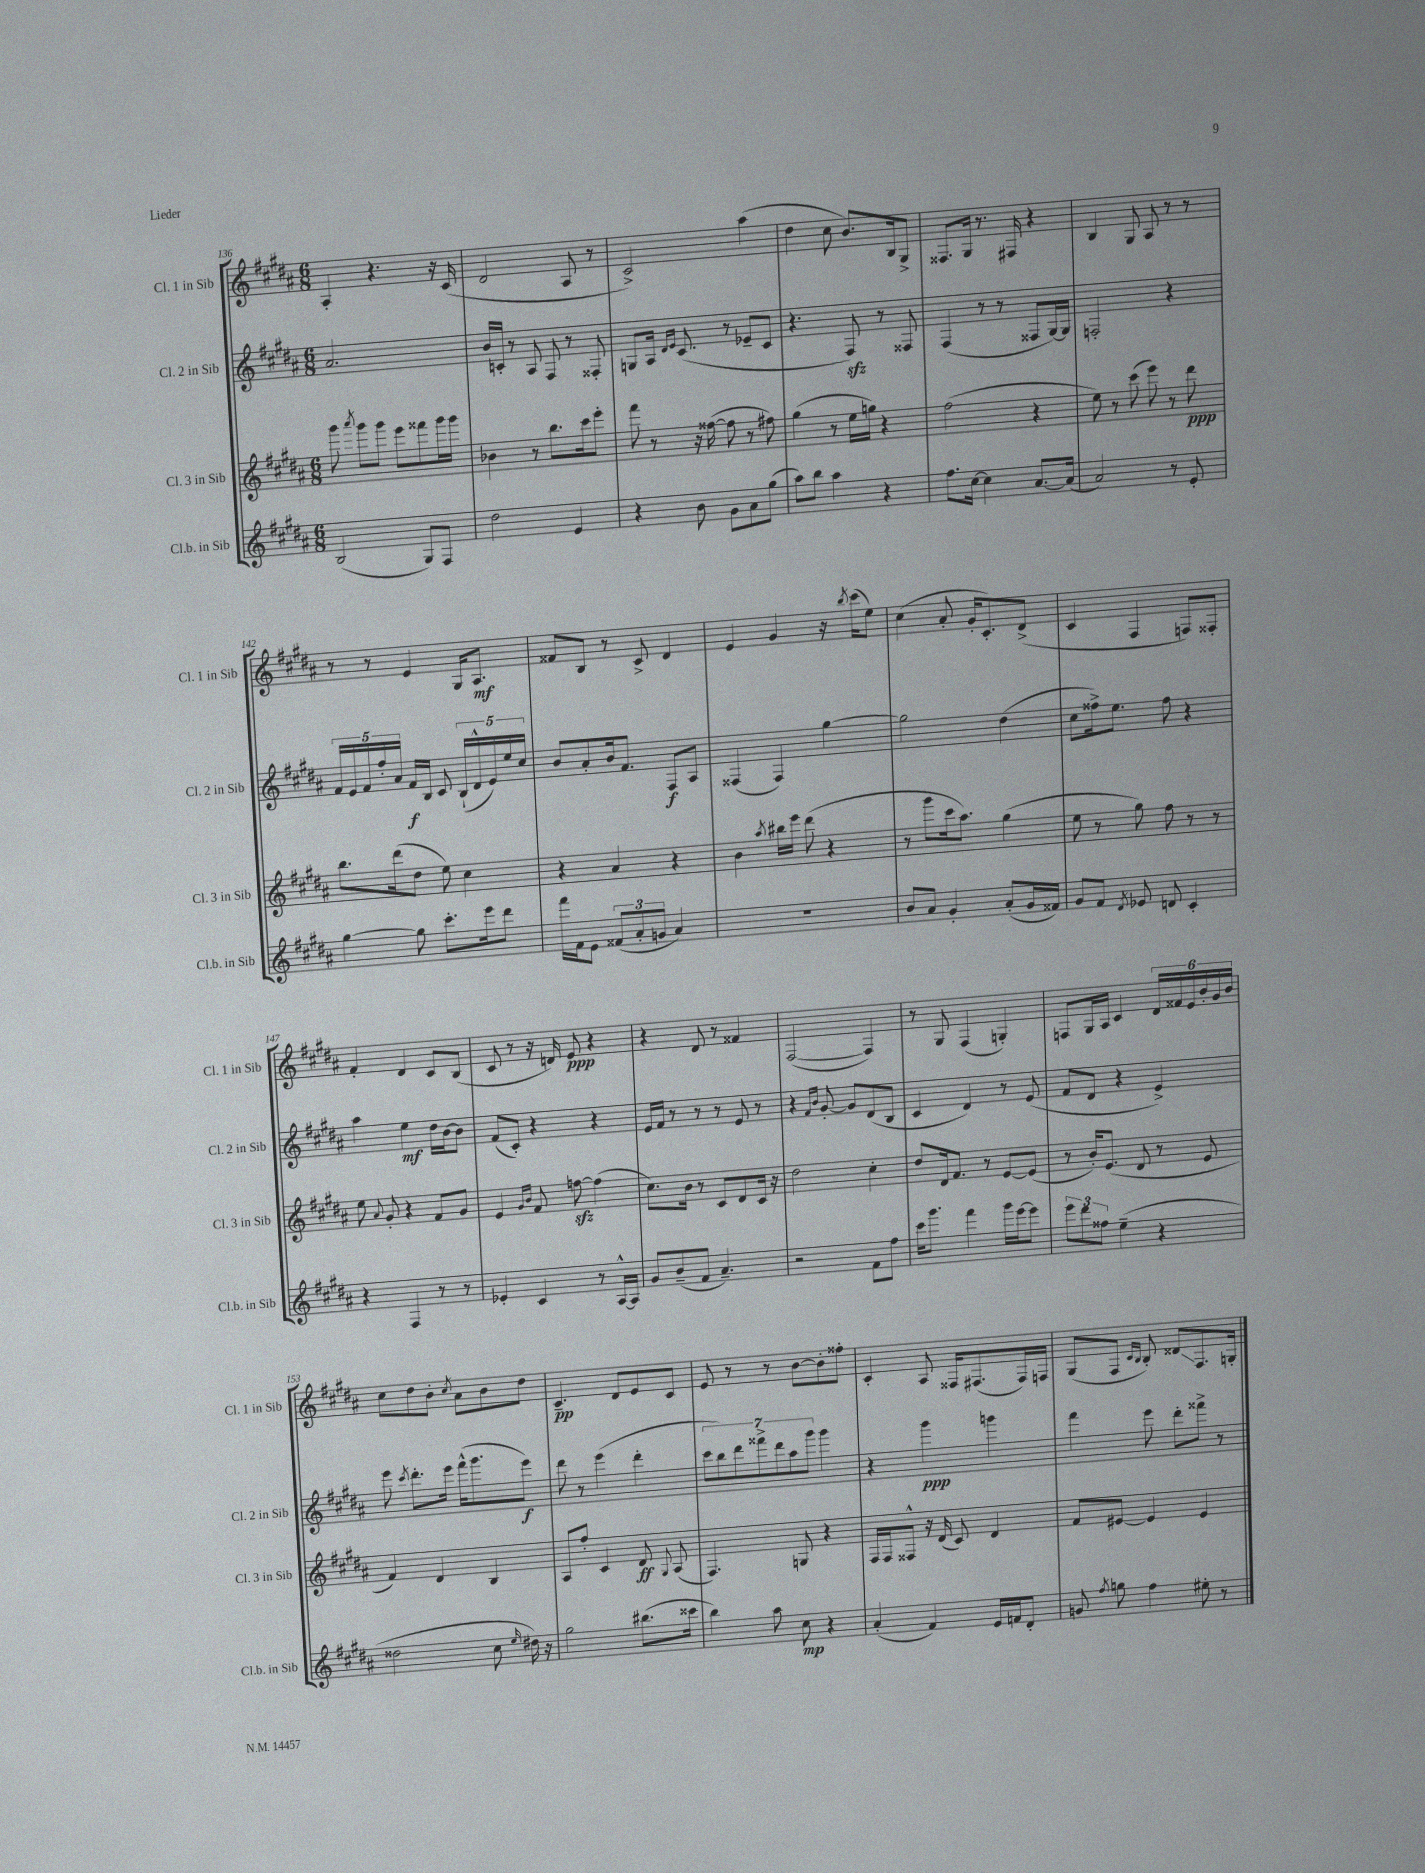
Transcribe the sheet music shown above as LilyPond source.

<<
\new StaffGroup <<
\new Staff = "s0" \with { instrumentName = "Cl. 1 in Sib" shortInstrumentName = "Cl. 1 in Sib" } {
    \clef treble \key b \major \numericTimeSignature \time 6/8
    \autoBeamOff ais4-. r4. r16 cis'16( |
    dis'2 ais8 r8 |
    cis'2->) ais''4( |
    dis''4 cis''8 b'8.[) b16 gis8]-> |
    fisis8.[ gis16] r8. fis16 r4 |
    b4 gis8 ais8 r8 r8 |
    r8 r8 e'4 gis16[ ais8.]\mf |
    fisis'8[ b8] r8 cis'8-> dis'4 |
    e'4 gis'4 r16 \acciaccatura { b''8 } cis'''16[( e''8]) |
    cis''4( ais'8-. gis'16[-. cis'8.-.) dis'8]->( |
    cis'4 fis4 f8[) fisis8]-. |
    fis'4-. dis'4 cis'8[ b8]( |
    cis'8 r8 r16 d'16) e'8\ppp r4 |
    r4 dis'8 r8 fisis'4 |
    fis2~( fis4) |
    r8 gis8 fis4( g4-.) |
    f8[ gis16 ais16] cis'4 \tuplet 6/4 { dis'16[ fisis'16 e'16 b'16-. gis'16 b'16] } |
    cis''8[ dis''8 b'8]-. \acciaccatura { cis''8 } ais'8[ b'8 dis''8] |
    cis'4.--\pp dis'8[ e'8 cis'8] |
    e'8 r8 r8 b'8[~ b'8-. fisis''8]-. |
    cis'4-. ais8 fisis16[ fis8.( fis16) f16] |
    gis8[( fis8] \grace { cis'16[ b16] } b8-.) disis'8[\glissando fis8. g16]-. \bar "|." |
}
\new Staff = "s1" \with { instrumentName = "Cl. 2 in Sib" shortInstrumentName = "Cl. 2 in Sib" } {
    \clef treble \key b \major \numericTimeSignature \time 6/8
    \autoBeamOff ais'2. |
    b'16[ c'16]-. r8 ais8 fis8 r8 fisis8-. |
    g8[ ais16] \grace { dis'16[ e'16] } cis'8.( r8 ees'8[-- cis'8] |
    r4. fis8\sfz) r8 fisis8 |
    fis4( r8 r8 fisis8[ gis16~) gis16] |
    f2-. r4 |
    \tuplet 5/4 { fis'16[ e'16 fis'16 fis''16-. ais'16] } fis'16[\f b16] cis'8 \tuplet 5/4 { b16[-!( dis'16-^ e'16) e''16 cis''16] } |
    b'8[ ais'8-. b'16 fis'8.] fis8[\f ais8] |
    fisis4( fisis4) gis''4~ |
    gis''2 dis''4( |
    cis''8[ fisis''16->) e''8.] fisis''8 r4 |
    ais''4 e''4\mf dis''16[ b'16~ b'8] |
    fis'8[( cis'8]-.) r4 r4 |
    e'16[ fis'16] r8 r8 r8 e'8 r8 |
    r4 \grace { fis'16[ b'16] } gis'8~-. gis'8[ dis'8( b8] |
    cis'4 dis'4) r8 e'8( |
    fis'8[ dis'8] r4 e'4->) |
    e'''8 \acciaccatura { cis'''8 } dis'''8.[-. e'''16] fis'''16[-^( gis'''8. e'''8]\f) |
    dis'''8 r8 e'''4( dis'''4-. |
    \tuplet 7/4 { cis'''8[ b''8) dis'''8 fisis'''8-> dis'''8 ais''8 gis'''8] } gis'''4 |
    r4 gis'''4\ppp g'''4 |
    fis'''4 e'''8 dis'''8[-. fisis'''8]-> r8 \bar "|." |
}
\new Staff = "s2" \with { instrumentName = "Cl. 3 in Sib" shortInstrumentName = "Cl. 3 in Sib" } {
    \clef treble \key b \major \numericTimeSignature \time 6/8
    \autoBeamOff gis'''8 \acciaccatura { ais'''8 } gis'''8[ gis'''8] e'''8[ fisis'''8 gis'''16 gis'''16] |
    bes'4 r8 b''8.[ cis'''16 e'''8]-. |
    fis'''8 r8 r16 fisis''16~( fisis''8 r8 fis''8) |
    gis''4( r8 e''16[ g''16]) r4 |
    fis''2( r4 |
    e''8) r8 cis'''8( e'''8) r8 dis'''8\ppp |
    b''8.[ dis'''16( dis''8] e''8) cis''4 |
    r4 ais'4 r4 |
    b'4 \acciaccatura { ais''8 } bis''16[ e'''16] dis'''8( r4 |
    r8 gis'''8[ cis'''16 ais''8.]) gis''4( |
    e''8 r8 gis''8) fis''8 r8 r8 |
    e''8 \appoggiatura { ais'8 } gis'8-. r4 fis'8[ gis'8] |
    e'4 \grace { gis'16[ b'16] } fis'8 f''8~\sfz f''4( |
    cis''8.[) b'16] r8 cis'8[ dis'8 cis'16] r16 |
    dis''2 cis''4-. |
    dis''8[ dis'16 fis'8.] r8 e'8[~ e'8]( |
    r8 b'16[-.) e'8.]( dis'8 r8 e'8 |
    fis'4) dis'4 b4 |
    ais8[ fis''8]-. cis'4 dis'8\ff \appoggiatura { gis8 } ais8( |
    fis4.) g8 r4 |
    fis16[ fis16 fisis8]-^ r16 dis'16( cis'8) dis'4 |
    fis'8[ eis'8]~ eis'4 eis'4 \bar "|." |
}
\new Staff = "s3" \with { instrumentName = "Cl.b. in Sib" shortInstrumentName = "Cl.b. in Sib" } {
    \clef treble \key b \major \numericTimeSignature \time 6/8
    \autoBeamOff b2( gis8[) fis8] |
    dis''2 e'4 |
    r4 b'8 gis'8[ ais'8 gis''8]( |
    ais''8[) b''8] ais''4 r4 |
    fis''8.[ cis''16]~ cis''4 ais'8.[~ ais'16]( |
    ais'2) r8 e'8-. |
    gis''4~ gis''8 cis'''8.[-. e'''16 dis'''8] |
    fis'''16[ fis'16 e'8] \tuplet 3/2 { fisis'8[( ais'8-. g'8] } ais'4) |
    R2. |
    b'8[ ais'8] gis'4-. ais'8[-.( gis'16 fisis'16]) |
    gis'8[ fis'8] \acciaccatura { dis'8 } ees'8 d'8 cis'4-. |
    r4 fis4 r8 r8 |
    ees'4-. cis'4 r8 ais16[~-^ ais16] |
    gis'8[ b'8--( fis'8] ais'4.--) |
    r2 fis'8[ fis''8] |
    cis'''16[ gis'''8.] fis'''4 gis'''16[ e'''16~ e'''8] |
    \tuplet 3/2 { e'''8[ dis'''8 fisis''8] } e''4--( r4 |
    disis''2 cis''8 \grace { e''16 } dis''16) r16 |
    gis''2 bis''8.[( cisis'''16] |
    b''4) ais''8 cis''8\mp r4 |
    ais'4-.( fis'4) e'16[ f'16 dis'8]-. |
    g'8 \acciaccatura { fis''8 } g''8 fis''4 eis''8-. r8 \bar "|." |
}
>>
>>
\layout { \context { \Score currentBarNumber = #136 } }
